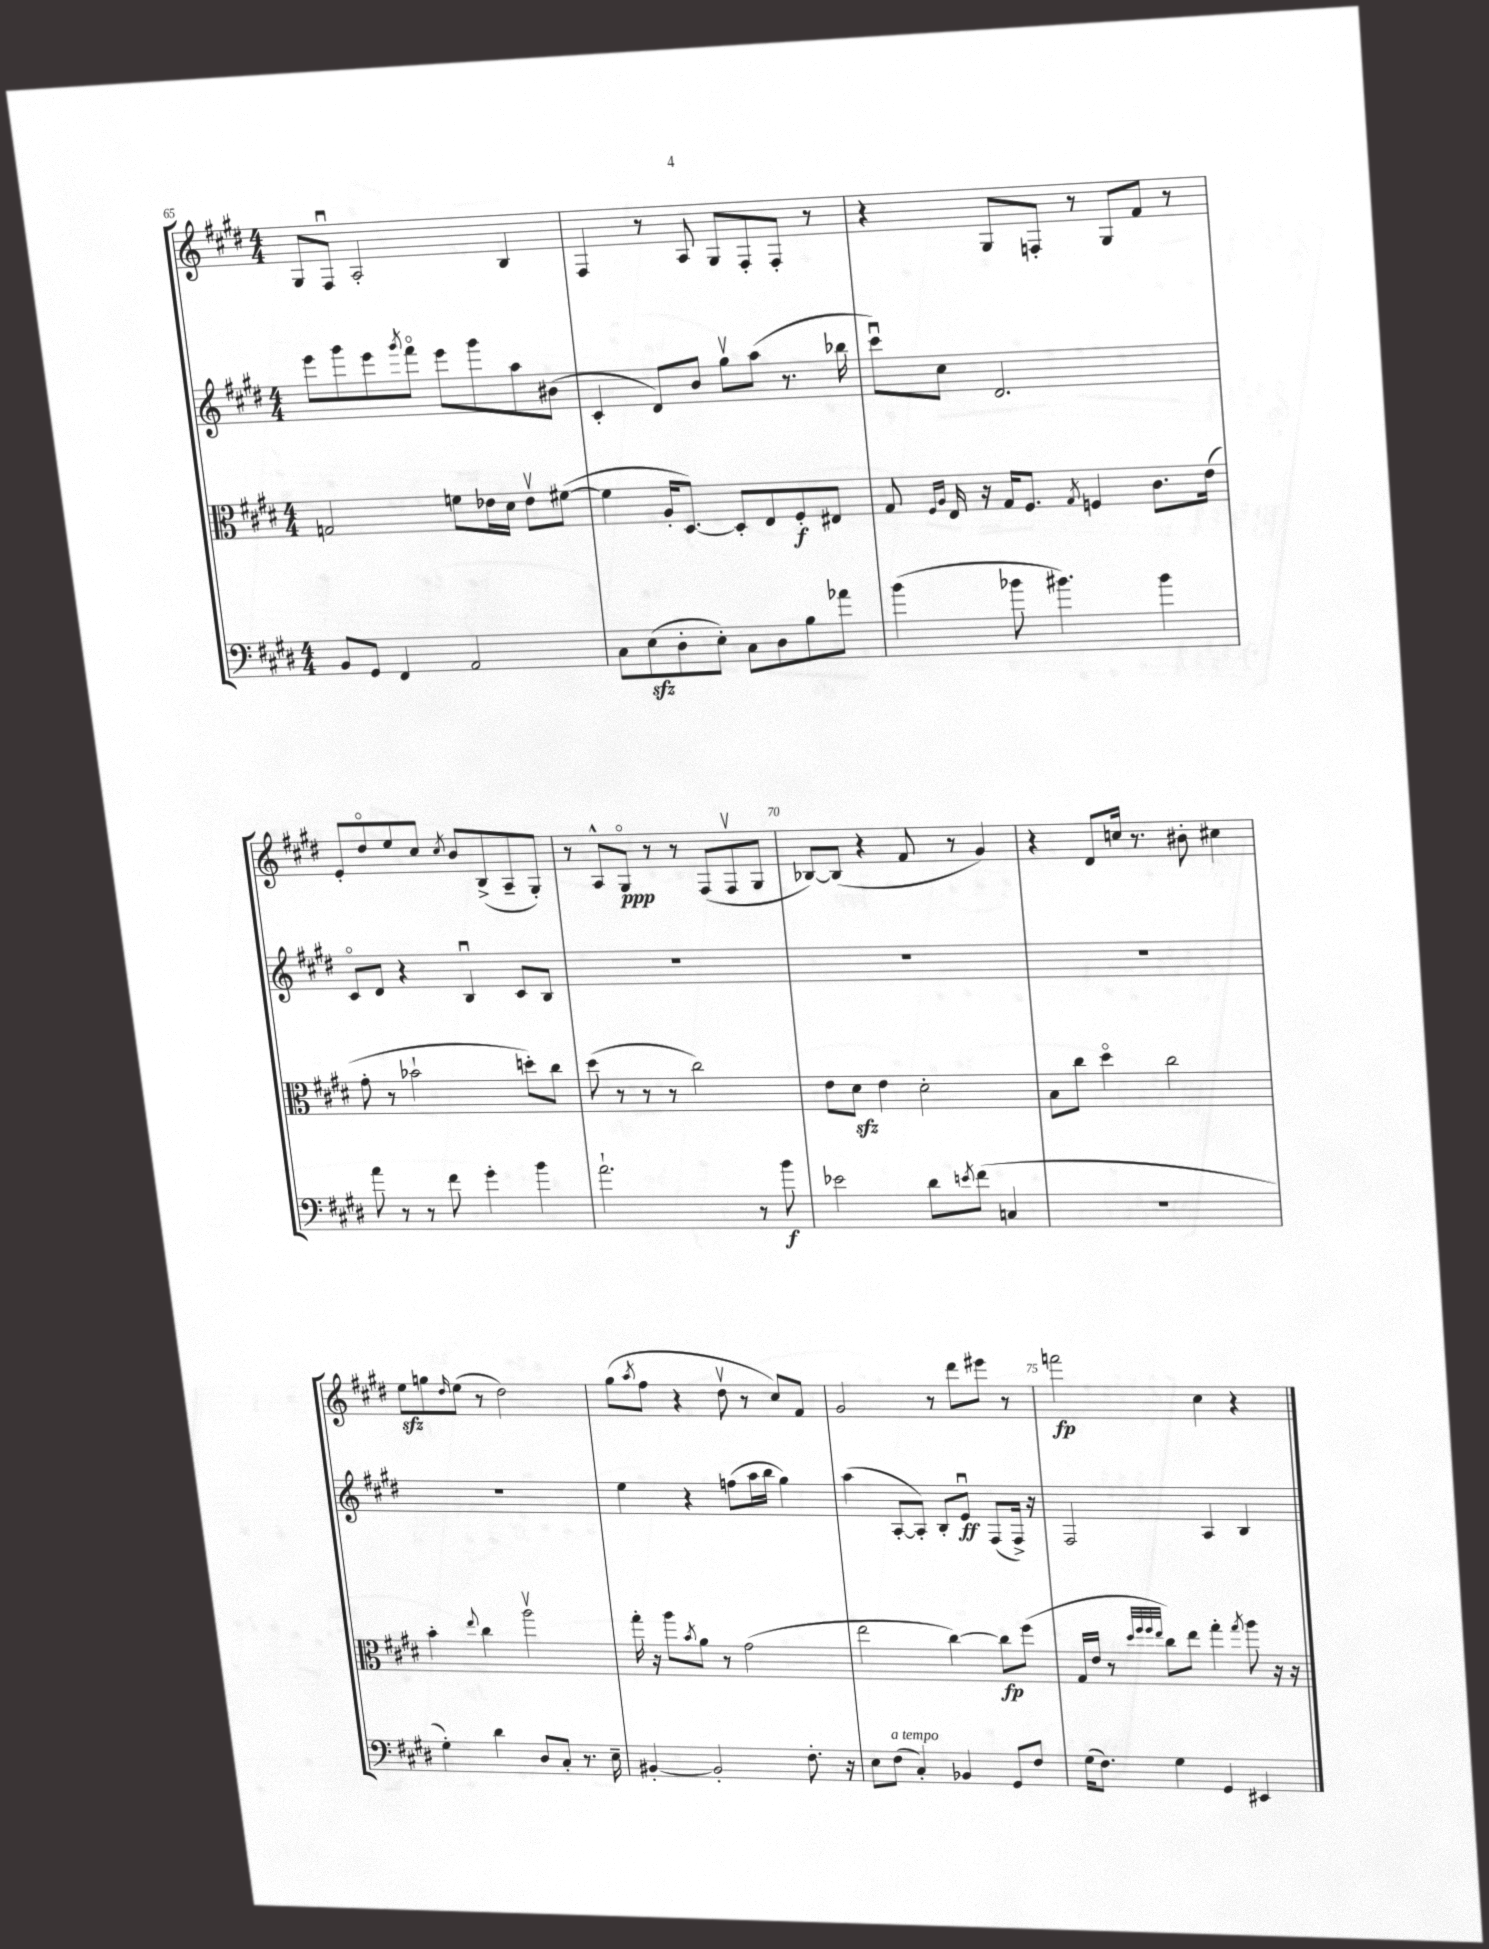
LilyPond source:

<<
\new StaffGroup <<
\new Staff = "s0" {
    \clef treble \key e \major \numericTimeSignature \time 4/4
    gis8 fis8\downbow a2-. b4 |
    fis4 r8 a8 gis8 fis8-. fis8-. r8 |
    r4 gis8 f8-. r8 gis8 fis'8 r8 |
    e'8-. dis''8\flageolet e''8 cis''8 \acciaccatura { cis''8 } b'8 b8->( a8-- gis8-.) |
    r8 a8-^ gis8\flageolet\ppp r8 r8 fis8( fis8\upbow gis8 |
    bes8~) bes8( r4 fis'8 r8 gis'4) |
    r4 dis'8 c''16 r8. bis'8-. cis''4 |
    e''8\sfz g''8 \grace { dis''16 } e''8( r8 dis''2) |
    gis''8( \acciaccatura { a''8 } fis''8 r4 dis''8\upbow r8 cis''8) fis'8 |
    gis'2 r8 dis'''8 eis'''8 r8 |
    f'''2\fp cis''4 r4 \bar "|." |
}
\new Staff = "s1" {
    \clef treble \key e \major \numericTimeSignature \time 4/4
    e'''8 gis'''8 e'''8 \acciaccatura { gis'''8 } fis'''8\flageolet e'''8 gis'''8 a''8 bis'8( |
    cis'4-. dis'8) b'8 gis''8\upbow a''8( r8. bes''16 |
    cis'''8\downbow) cis''8 dis'2. |
    cis'8\flageolet dis'8 r4 b4\downbow cis'8 b8 |
    R1 |
    R1 |
    R1 |
    R1 |
    e''4 r4 f''8( a''16 b''16 gis''4) |
    a''4( a8~-. a8-.) b8-. e'8\downbow\ff fis8( fis16->) r16 |
    fis2 a4 b4 \bar "|." |
}
\new Staff = "s2" {
    \clef alto \key e \major \numericTimeSignature \time 4/4
    g2 f'8 ees'16 dis'16 ees'8\upbow fis'8~( |
    fis'4 a16-. dis8.~) dis8-. e8 fis8-.\f eis8 |
    gis8 \grace { fis16 a16 } e16 r16 gis16 fis8. \acciaccatura { gis8 } f4 cis'8. e'16( |
    gis'8-. r8 bes'2-! d''8-.) cis''8 |
    dis''8( r8 r8 r8 cis''2) |
    e'8 dis'8\sfz e'4 dis'2-. |
    b8 cis''8 dis''4\flageolet cis''2 |
    b'4-. \appoggiatura { e''8 } cis''4 a''2\upbow |
    gis''16-. r16 a''8 \acciaccatura { b'8 } a'8 r8 gis'2( |
    e''2 cis''4~) cis''8\fp fis''8( |
    gis16 e'16 r8 \grace { dis''32 fis''32 fis''32 e''32 } cis''8) e''8 gis''4-. \acciaccatura { gis''8 } a''8 r16 r16 \bar "|." |
}
\new Staff = "s3" {
    \clef bass \key e \major \numericTimeSignature \time 4/4
    b,8 gis,8 fis,4 a,2 |
    cis8 e8\sfz( dis8-. e8-.) cis8 dis8 b8 aes'8 |
    b'4( bes'8 bis'4.) bis'4 |
    a'8 r8 r8 fis'8 gis'4-. b'4 |
    a'2.-! r8 b'8\f |
    ees'2 dis'8 \acciaccatura { e'8 } fis'8( c4 |
    R1 |
    gis4-.) dis'4 dis8 cis8-. r8. e16-- |
    bis,4~-. bis,2-. fis8.-. r16 |
    e8 fis8^\markup { \italic "a tempo" }( cis4-.) bes,4 gis,8 fis8 |
    gis16( fis8.) gis4 gis,4 eis,4 \bar "|." |
}
>>
>>
\layout { \context { \Score currentBarNumber = #65 \override BarNumber.break-visibility = ##(#f #t #t) barNumberVisibility = #(every-nth-bar-number-visible 5) } }
